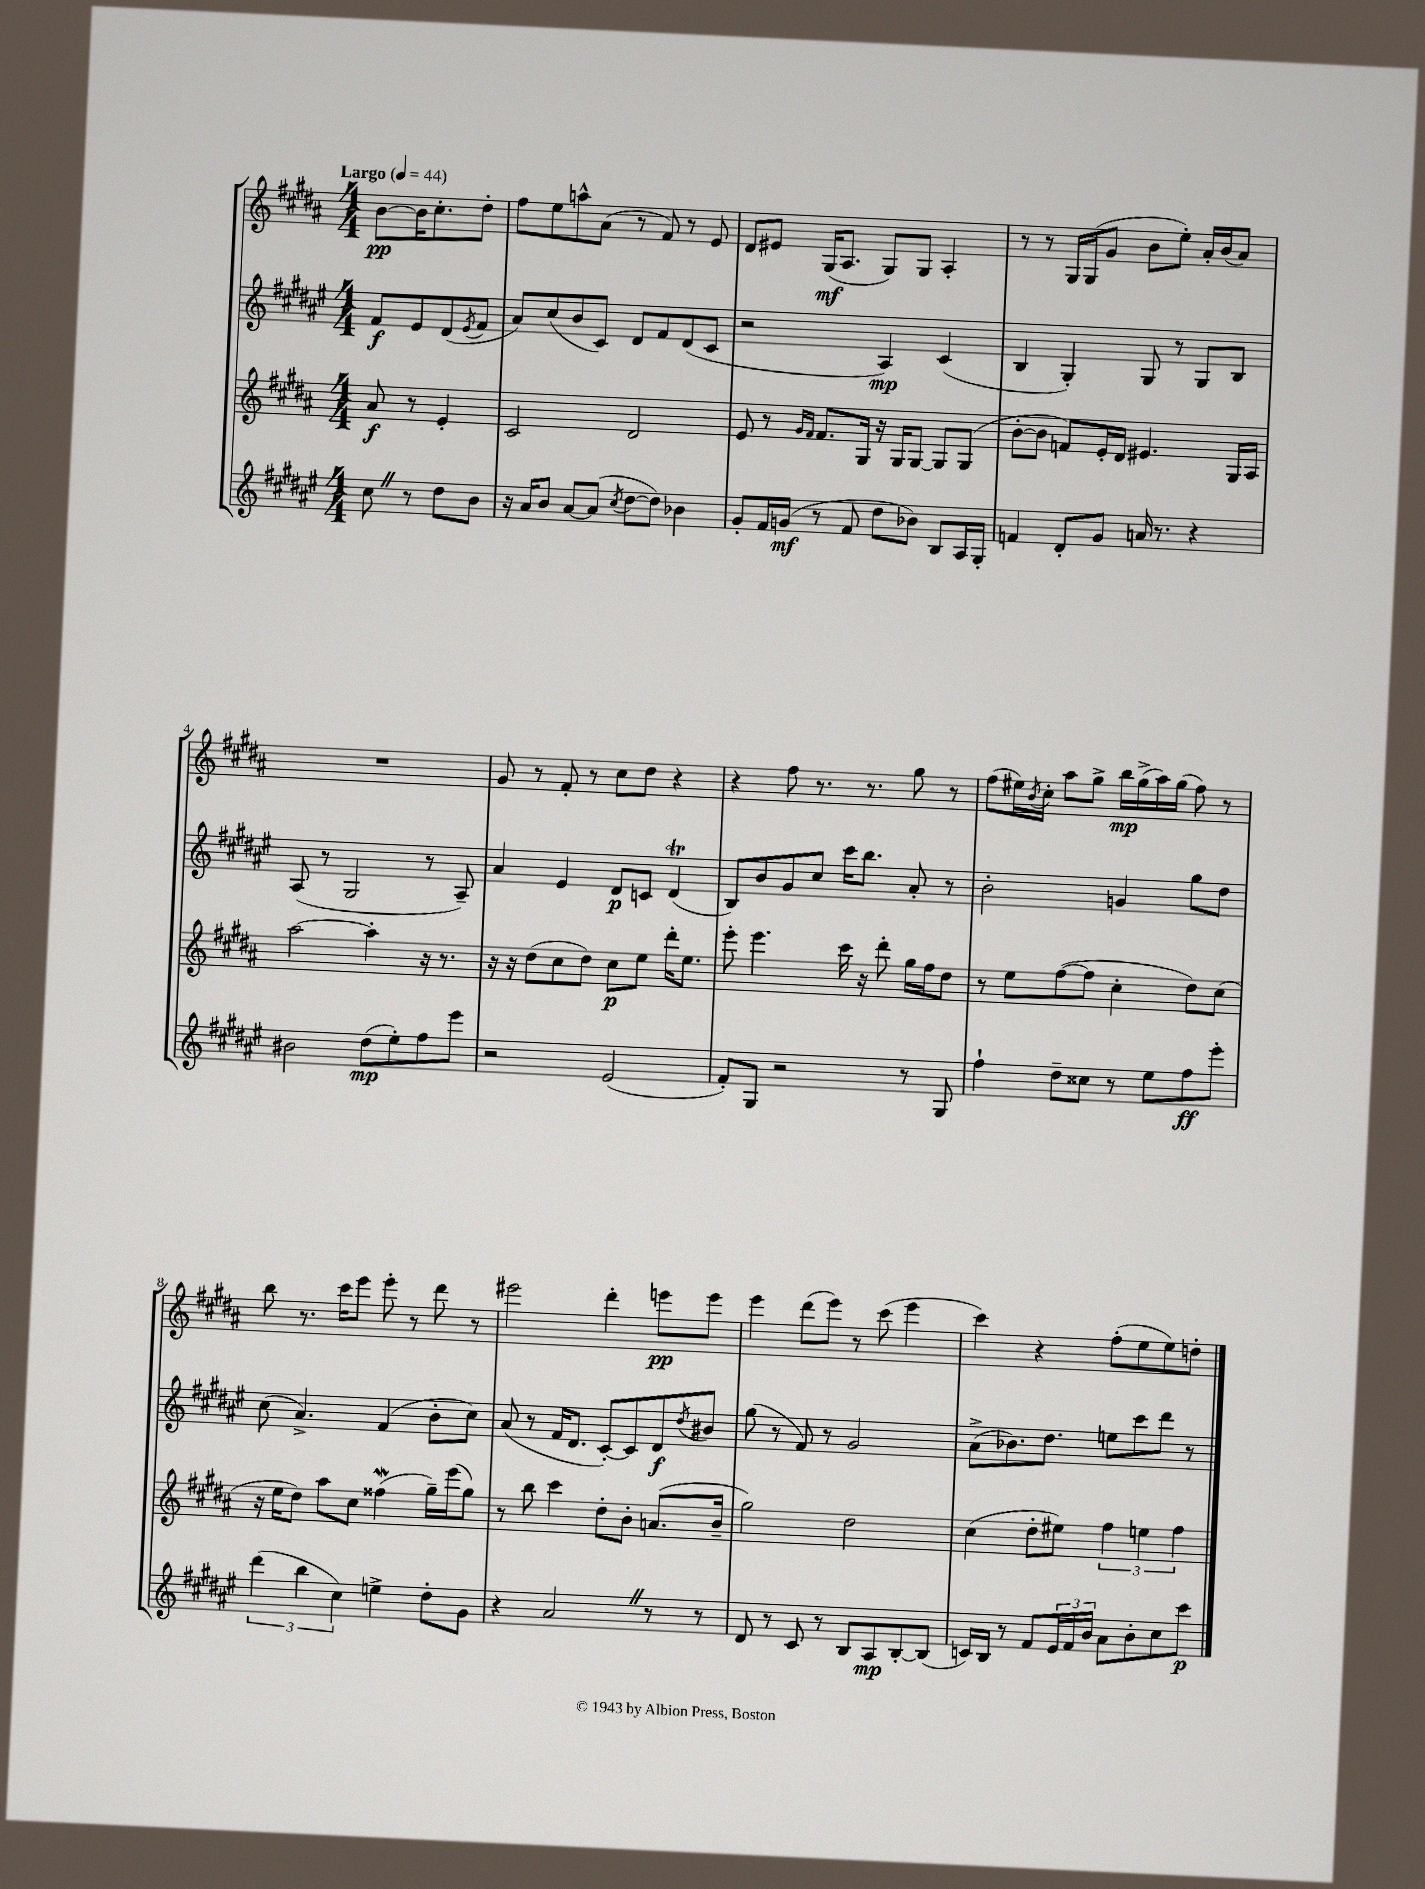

**kern	**kern	**kern	**kern
*staff4	*staff3	*staff2	*staff1
*clefG2	*clefG2	*clefG2	*clefG2
*k[f#c#g#d#a#e#]	*k[f#c#g#d#a#]	*k[f#c#g#d#a#e#]	*k[f#c#g#d#a#]
*M4/4	*M4/4	*M4/4	*M4/4
*MM44	*MM44	*MM44	*MM44
8cc#	8a#	8f#	[8b
8r	8r	8e#	16b]
.	.	.	8.cc#'
8dd#	4e'	(8d#	.
.	.	8qe#	.
8b	.	8f#	8dd#'
=	=	=	=
16r	2c#	8a#)	8ff#
16a#	.	.	.
8b	.	(8cc#	8ee
[8a#	.	8b	8aa^^
(8a#]	.	8c#)	(8a#
8qcc#	.	.	.
[8dd#	2d#	8d#	8r
8dd#])	.	8f#	8f#)
4b-	.	(8d#	8r
.	.	8c#	8e
=	=	=	=
8g#'	8e	2r	8d#
16f#	8r	.	8e#
(16g	.	.	.
.	16qqg#	.	.
.	16qqf#	.	.
8r	8.f#	.	(16G#
.	.	.	8.A#
8f#	.	.	.
.	16G#	.	.
8dd#	16r	4A#)	8G#)
.	16G#	.	.
8b-)	[8G#	.	8G#
8B	8G#]	(4c#	4A#'
16A#	(8G#	.	.
16G#'	.	.	.
=	=	=	=
4f	[8b'	4B	8r
.	8b]	.	8r
8d#'	8f)	4G#')	16G#
.	.	.	(16G#
8g#	16e'	.	8g#
.	16d#	.	.
16a	4.e#	8G#	8b
8.r	.	.	.
.	.	8r	8ee')
4r	.	8G#	16a#'
.	.	.	(16b
.	16G#	8B	8a#)
.	16A#	.	.
=	=	=	=
2b#	[2aa#	(8A#	1r
.	.	8r	.
.	.	2G#	.
(8dd#	4aa#']	.	.
8ee#')	.	.	.
8ff#	16r	8r	.
.	8.r	.	.
8eee#	.	8A#~)	.
=	=	=	=
2r	16r	4a#	8g#
.	16r	.	.
.	(8dd#	.	8r
.	8cc#	4e#	8f#'
.	8dd#)	.	8r
(2e#	8cc#	8d#	8cc#
.	8ee	8c	8dd#
.	16ddd#'	(4d#	4r
.	8.ee	.	.
=	=	=	=
8f#')	8eee'	8B)	4r
8G#	4.eee	8b	.
2r	.	8g#	8ff#
.	.	8cc#	8.r
.	16ccc#	16ccc#	.
.	16r	8.bb	8.r
.	8ddd#'	.	.
8r	16gg#	8a#'	8gg#
.	16ff#	.	.
8G#	8dd#	8r	8r
=	=	=	=
4ff#`	8r	2b'	(8ff#
.	8ee	.	16ee#)
.	.	.	8qb
.	.	.	16cc#'
8dd#~	([8ff#	.	8aa#
8cc##	8ff#]	.	8gg#^
8r	4cc#'	4g	16bb
.	.	.	(16gg#^
8ee#	.	.	16aa#)
.	.	.	(16gg#
8ff#	8dd#)	8gg#	8ff#)
8eee#'	(8cc#	8dd#	8r
=	=	=	=
(6ddd#	16r	(8cc#	8bb
.	16ee	.	.
.	8dd#)	4.a#^)	8.r
6bb	.	.	.
.	8aa#	.	.
.	.	.	16ccc#
6cc#)	.	.	.
.	8cc#	.	8eee
4ee^	(4ff##	(4f#	8eee'
.	.	.	8r
8dd#'	16gg#~)	8b'	8ddd#
.	(16eee	.	.
8g#	8gg#)	8cc#)	8r
=	=	=	=
4r	8r	(8a#	2eee#
.	8bb	8r	.
2a#	4ccc#	16f#	.
.	.	8.d#	.
.	8dd#'	[8c#')	4ddd#'
.	8b'	8c#]	.
8r	(8.a	8d#	8eee
.	.	8qdd#	.
8r	.	8b#	8eee
.	16b~	.	.
=	=	=	=
8d#	2gg#)	(8gg#	4eee
8r	.	8r	.
8c#	.	8f#)	(8ddd#
8r	.	8r	8eee)
8B	2dd#	2g#	8r
8A#	.	.	(8ccc#
[8B'	.	.	4eee
(8B]	.	.	.
=	=	=	=
16c)	(4cc#	(8a#^	4ccc#)
16B	.	.	.
8r	.	8.b-)	.
8f#	8dd#'	.	4r
.	.	8.dd#	.
24e#	8ee#)	.	.
24f#	.	.	.
24b	.	.	.
8a#	6ff#	8ee	(8ff#'
8b'	.	8ccc#	8ee
.	6ee	.	.
8cc#	.	8ddd#	8ee)
.	6ff#	.	.
8ccc#	.	8r	8dd'
==	==	==	==
*-	*-	*-	*-
